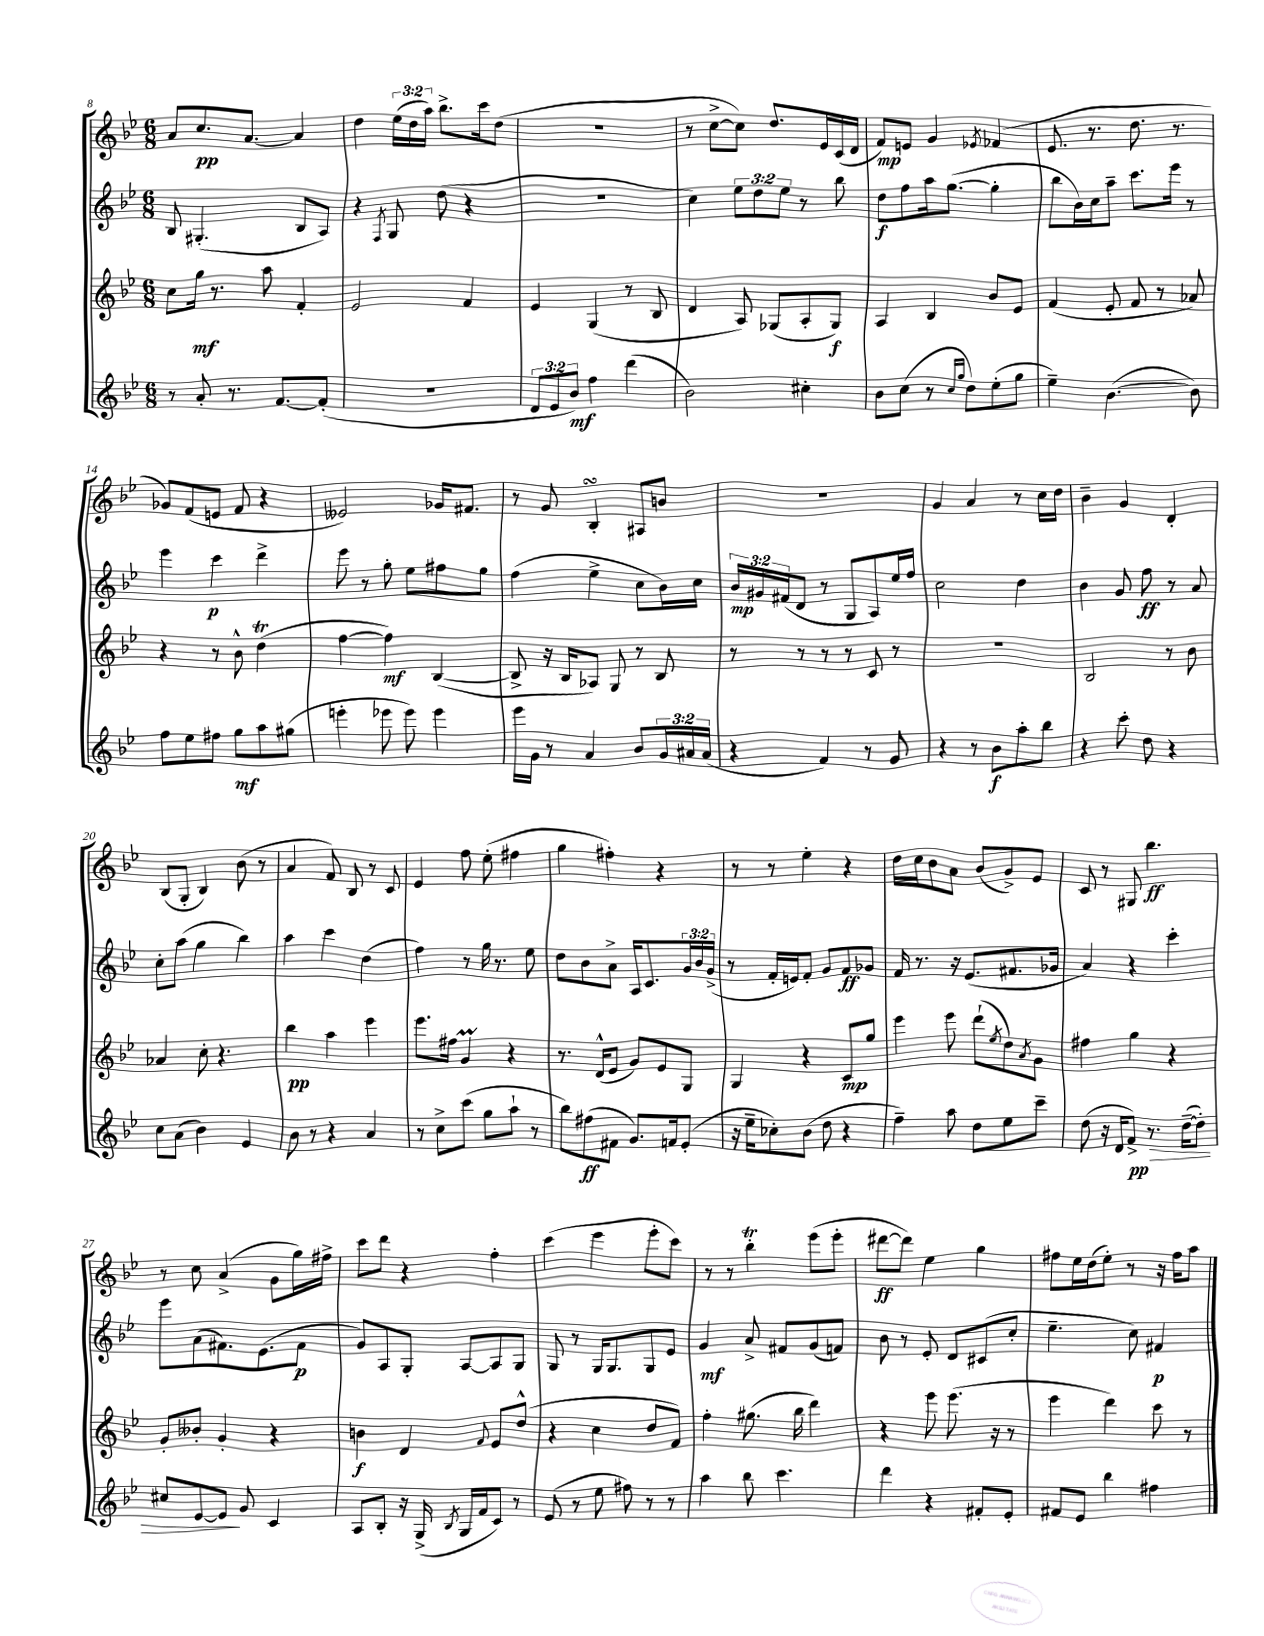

**kern	**kern	**kern	**kern
*staff4	*staff3	*staff2	*staff1
*clefG2	*clefG2	*clefG2	*clefG2
*k[b-e-]	*k[b-e-]	*k[b-e-]	*k[b-e-]
*M6/8	*M6/8	*M6/8	*M6/8
8r	8cc	8B-	8a
8a'	16gg	(4.G#'	8.cc
.	8.r	.	.
8.r	.	.	.
.	.	.	[8.a
.	8aa	.	.
[8.f	.	.	.
.	4f'	8B-	4a]
(8f']	.	8A)	.
=	=	=	=
2.r	2e-	4r	4dd
.	.	8qF	.
.	.	8G	(24ee-
.	.	.	24dd
.	.	.	24aa)
.	.	(8dd	8.bb-^
.	4f	4r	.
.	.	.	16ccc
.	.	.	(8dd
=	=	=	=
12d	4e-	2.r	2.r
12e-	.	.	.
12b-)	.	.	.
4ff	(4G	.	.
(4ddd	8r	.	.
.	8B-	.	.
=	=	=	=
2b-)	4d	4cc)	8r
.	.	.	[8cc^
.	8A)	12ee-	8cc])
.	.	12dd	.
.	(8G-	.	8.dd
.	.	12ee-	.
4cc#'	8A'	8r	.
.	.	.	16e-
.	8G-)	8bb-	(16c
.	.	.	16d
=	=	=	=
8b-	4A	8dd	8f)
(8cc	.	8ff	8e
8r	4B-	16aa	4g
.	.	([8.gg	.
16qqcc	.	.	.
16qqgg	.	.	.
8dd)	.	.	.
.	.	.	8qe-
(8ee-'	8b-	4gg']	(4f-
8gg	8e-	.	.
=	=	=	=
4ee-~)	(4f	8bb-	8.e-
.	.	16b-)	.
.	.	16cc	8.r
([4.b-	8e-'	8aa~	.
.	8f	8.ccc	8.dd
.	8r	.	.
.	.	16eee-	8.r
8b-])	8a-)	8r	.
=	=	=	=
8ff	4r	4eee-	8g-)
8ee-	.	.	(8f
8ff#	8r	4ccc	8e
8gg	8b-^^	.	8f
8aa	(4dd	4ddd^	4r
(8gg#	.	.	.
=	=	=	=
4eee'	[4ff	8eee-	2e--)
.	.	8r	.
8eee-	4ff])	8gg'	.
8eee-)	.	8ee-	.
4eee-	([4B-	8ff#	16g-
.	.	.	8.f#
.	.	8gg	.
=	=	=	=
16eee-	8B-^]	(4ff	8r
16g	.	.	.
8r	16r	.	8g
.	16B-	.	.
4a	8A-)	4ee-^	4B-'
.	8G	.	.
8b-	8r	8cc	8A#
24g	8B-	16b-)	8b
24a#	.	.	.
.	.	16cc	.
(24a#	.	.	.
=	=	=	=
4r	8r	24b-	2.r
.	.	24g#	.
.	.	(24f#	.
.	8r	8d	.
4f)	8r	8r	.
.	8r	8G	.
8r	8c	8A)	.
8g	8r	16ee-	.
.	.	16ff	.
=	=	=	=
4r	2.r	2cc	4g
8r	.	.	4a
8b-	.	.	.
8aa'	.	4dd	8r
8bb-	.	.	16cc
.	.	.	16dd
=	=	=	=
4r	2B-	4b-	4b-~
8ccc'	.	8g	4g
8dd	.	8ff	.
4r	8r	8r	4d'
.	8b-	8a	.
=	=	=	=
8cc	4a-	8cc'	(8B-
(8a	.	(8aa	8G'
4b-)	8cc'	4gg	4B-)
.	4.r	.	.
4e-	.	4bb-)	(8b-
.	.	.	8r
=	=	=	=
8b-	4bb-	4aa	4a
8r	.	.	.
4r	4aa	4ccc	8f)
.	.	.	8B-
4a	4eee-	(4dd	8r
.	.	.	8c
=	=	=	=
8r	8.eee-	4ff)	4e-
8cc^	.	.	.
.	16ff#	.	.
(8ccc	4g	8r	8ff
8gg	.	16gg	(8ee-'
.	.	8.r	.
8aa`	4r	.	4ff#
8r	.	8ee-	.
=	=	=	=
8bb-)	8.r	8dd	4gg
(8ff#	.	8b-	.
.	(16d^^	.	.
8f#	8e-	8a^	4ff#')
8.g)	8g)	16A	.
.	.	8.c	.
.	8e-	.	4r
16f	.	.	.
(8e-'	8G	24g	.
.	.	24b-	.
.	.	(24g^	.
=	=	=	=
16r	4G	8r	8r
16ee-~	.	.	.
8cc-')	.	16f'	8r
.	.	16e)	.
(8b-	4r	8f'	4ee-'
8dd	.	8g	.
4r	8c	8f	4r
.	8gg	8g-	.
=	=	=	=
4ff~)	4eee-	16f	16dd
.	.	8.r	16cc
.	.	.	8b-
8aa	8eee-	16r	8a
.	.	(8.e-	.
8dd	(8ddd`	.	(8b-
.	8qee-	.	.
8ee-	8dd)	8.f#	8g^)
.	8qa	.	.
8ccc~	8g	.	8e-
.	.	16g-	.
=	=	=	=
(8dd	4ff#	4a)	8c
16r	.	.	8r
16d	.	.	.
8f^)	4gg	4r	8G#
8.r	.	.	4.bb-
.	4r	4ccc'	.
([16dd~	.	.	.
8dd'])	.	.	.
=	=	=	=
8cc#	8g'	8eee-	8r
[8e-	8b--'	(8a	8cc
8e-]	4g'	8.f#)	(4a^
8g	.	.	.
.	.	(8.e-	.
4c	4r	.	8g
.	.	8f#	16gg)
.	.	.	16ff#^
=	=	=	=
8A	4b	8g)	8ccc
8B-'	.	8A	8ddd
16r	4d	8G'	4r
(16G^	.	.	.
8qB-	.	.	.
16G	.	[8A	.
16f	.	.	.
.	8qqf	.	.
8c)	8e-	8A]	4ff'
8r	(8dd^^	8G	.
=	=	=	=
(8e-	4r	8G	(4ccc
8r	.	8r	.
8ee-	4cc	16G	4eee-
.	.	8.G	.
8ff#)	.	.	.
8r	8dd	8G	8eee-'
8r	8f)	8e-	8ccc)
=	=	=	=
4aa	4ff'	4g	8r
.	.	.	8r
8bb-	(8.gg#	8a^	4bb-'
4.ccc	.	8f#	.
.	16bb-	.	.
.	4ddd)	(8g	(8eee-
.	.	8f)	8eee-'
=	=	=	=
4ddd	4r	8b-	[8ddd#
.	.	8r	8ddd#])
4r	8eee-	8e-'	4ee-
.	(8.eee-	8d	.
8f#'	.	(8c#	4gg
.	16r	.	.
8e-'	8r	8cc'	.
=	=	=	=
8f#	4eee-	4.ee-~	8ff#
8e-	.	.	16ee-
.	.	.	(16dd
4bb-	4ddd)	.	8ee-')
.	.	8cc)	8r
4ff#	8ccc	4f#	16r
.	.	.	16ff#
.	8r	.	8aa
==	==	==	==
*-	*-	*-	*-
